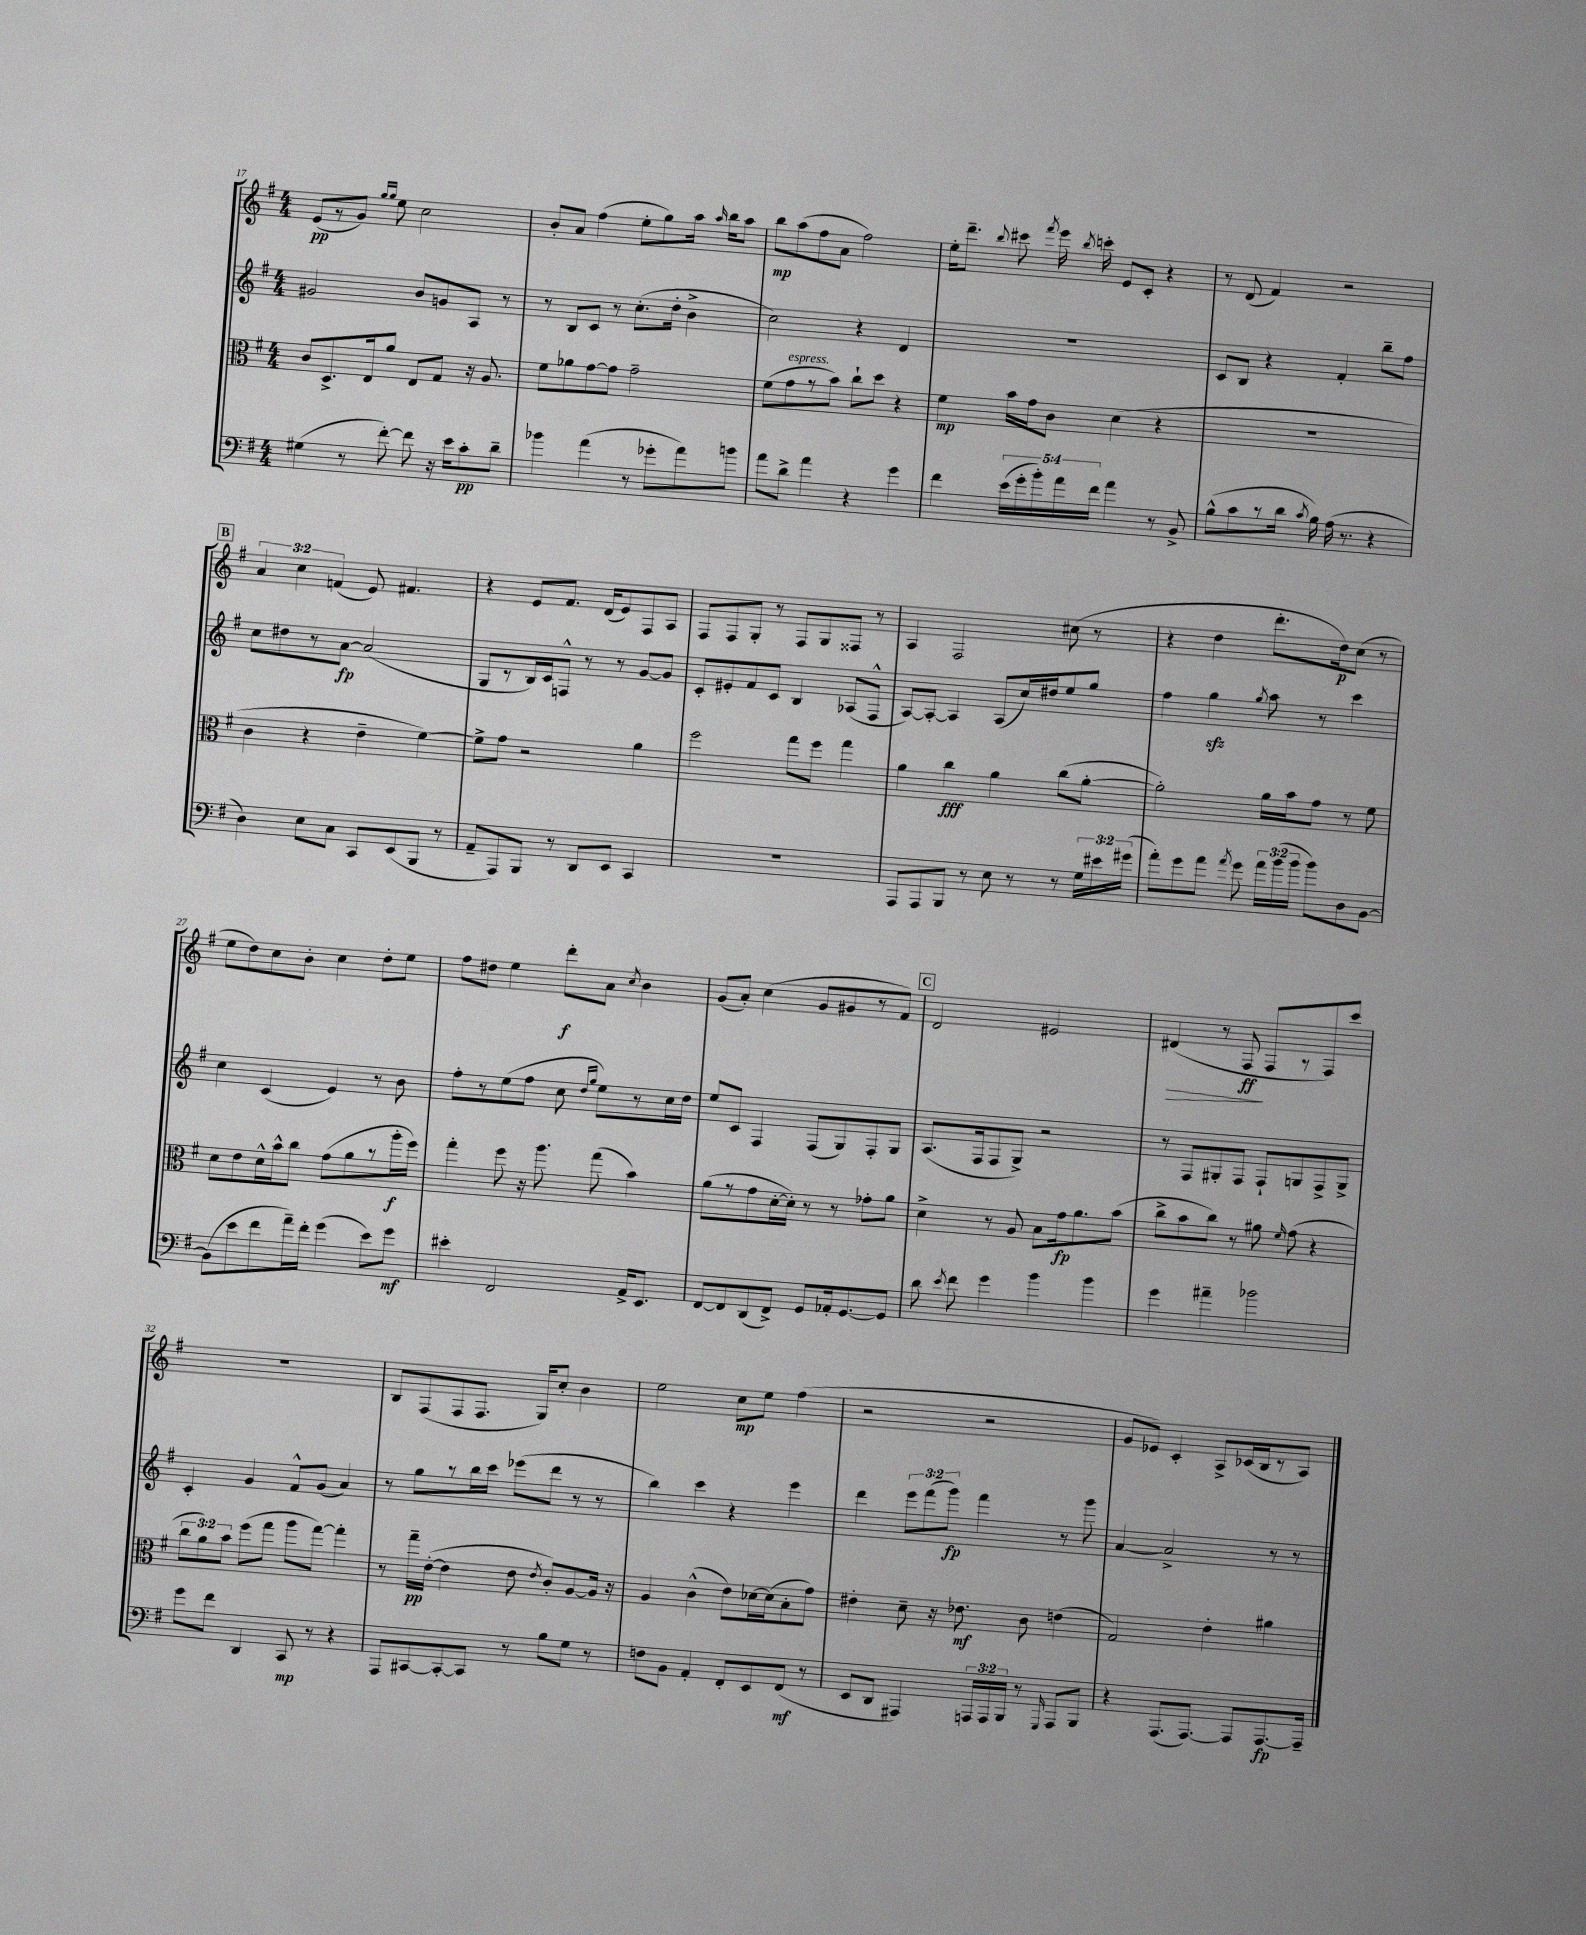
<<
\new StaffGroup <<
\new Staff = "s0" {
    \clef treble \key g \major \numericTimeSignature \time 4/4 \override Staff.TupletNumber.text = #tuplet-number::calc-fraction-text
    \autoBeamOff e'8[\pp( r8 g'8]) \grace { g''16[ g''16] } e''8 c''2 |
    b'8[-. a'8] fis''4( e''8[-. g''8) a''16] \grace { a''16 } b''16[ a''8] |
    b''8[\mp a''8( fis''8 a'8] fis''2) |
    e''16[-. d'''8.]-- \appoggiatura { b''8 } cis'''8 \acciaccatura { fis'''8 } e'''16 \acciaccatura { b''8 } c'''16-. e'8[ c'8]-. r4 |
    r8 d'8( fis'4) r2 |
    \mark \markup { \box "B" } \tuplet 3/2 { a'4 c''4 f'4( } e'8) fis'4. |
    r4 e'8[ fis'8.] d'16[( e'8) fis8 a8] |
    fis8[ fis8 g8]-. r8 fis8[ g8 fisis8] r8 |
    a4 fis2 cis''8( r8 |
    r4 d''4 d'''8.[-. d''16\p) c''8]( r8 |
    e''8[ d''8) c''8 b'8]-. c''4 d''8[-. e''8] |
    fis''8[ dis''8] e''4 d'''8[-.\f a'8] \acciaccatura { c''8 } b'4 |
    g'8[( a'8]-.) c''4( g'8[ gis'8 r8 fis'8]) |
    \mark \markup { \box "C" } d'2 eis'2 |
    dis'4\>( r8 fis8\ff\! fis8[ r8 fis8) c'''8] |
    R1 |
    b8[ fis8( fis8 fis8.] g16[) c''8]-. b'4 |
    e''2 c''8[\mp e''8] fis''4( |
    r2 r2 |
    g'8[ ees'8]) c'4-. a8[-> ces'16( b16 r8 a8]) \bar "|." |
}
\new Staff = "s1" {
    \clef treble \key g \major \numericTimeSignature \time 4/4 \override Staff.TupletNumber.text = #tuplet-number::calc-fraction-text
    \autoBeamOff gis'2 b'8[ g'8 a8] r8 |
    r8 b8[ c'8] r8 c''8.[-.( d''16]-. b'4-> |
    c''2) r4 d'4 |
    R1 |
    c'8[ b8] r4 fis'4-. b''8[-- fis''8] |
    \mark \markup { \box "B" } c''8[ dis''8 r8 a'8]~\fp a'2( |
    g8[ r8 b16) c'16 f8]-^ r8 r8 g'8[~ g'8] |
    c'8[-. eis'8-. fis'8 c'8] b4 aes8[( fis8]-^ |
    a8[~) a8]~-. a4 a8[( c''16) dis''16 e''8 g''8] |
    fis''4 g''4\sfz \acciaccatura { g''8 } a''8 r8 c'''4 |
    c''4 c'4( e'4) r8 b'8 |
    fis''8[-. r8 e''8( fis''8] c''8 \grace { d''16[ g''16] } e''8[) r8 c''16 d''16] |
    e''8[ c'8] fis4 fis8[( g8) fis8-. g8] |
    \mark \markup { \box "C" } a8.[( fis16 fis8 g8]->) r2 |
    r8 fis8[ gis8-. fis8] fis8[-! g8 fis8-> g8]-> |
    c'4-. g'4 fis'8[-^ g'8]( a'4) |
    r8 g''8[ r8 b''16 c'''16] ees'''8[( d'''8] r8 r8 |
    b''4) c'''4 r4 e'''4 |
    d'''4 \tuplet 3/2 { e'''8[ fis'''8( g'''8]\fp) } fis'''4 r8 g'''8 |
    a'4~ a'2-> r8 r8 \bar "|." |
}
\new Staff = "s2" {
    \clef alto \key g \major \numericTimeSignature \time 4/4 \override Staff.TupletNumber.text = #tuplet-number::calc-fraction-text
    \autoBeamOff c'8[ d8.-> e16 a'8] e8[ g8] r16 a8. |
    fis'8[ aes'8 g'8~ g'8] g'2-- |
    fis'8[( g'8^\markup { \italic "espress." } r8 b'8]) c''8[-! d''8] r4 |
    fis'4\mp b'16[ g'16 c'8] d'4( r4 |
    R1 |
    \mark \markup { \box "B" } c'4 r4 e'4-- fis'4~) |
    fis'8[-> g'8] r2 a'4 |
    fis''2 g''8[ fis''8] g''4 |
    a'4 c''4\fff a'4 c''8[( a'8]~-. |
    a'2-.) a'16[ b'16 g'8] r8 fis'8 |
    d'8[ e'8 d'16-^ b'16-^ c''8] g'8[( a'8 r8 a''16-.\f fis''16]) |
    g''4-. fis''8 r16 a''8. g''8( b'4) |
    a'8[( r8 g'8 d'16~-. d'16]-.) r8 r8 ges'8[-. a'8] |
    \mark \markup { \box "C" } d'4-> r8 a8 b8[ g'16\fp a'8. b'8]( |
    c''8[-> b'8 c''8]) r8 ais'8 \grace { fis'16 } g'8( r4 |
    \tuplet 3/2 { c''8[ a'8) b'8] } fis''8[( g''8] a''8[ g''8]~) g''4-. |
    r8 g''16[--\pp e'16]~-.( e'4 e'8 \acciaccatura { e'8 } c'8[-.) a8~ a16] r16 |
    a4 c'4-^( e'8[) des'16~ des'16( b8-. g'8]) |
    eis'4-. d'8-- r16 ees'8.\mf c'8 e'4( |
    g2) e'4-. ais'4 \bar "|." |
}
\new Staff = "s3" {
    \clef bass \key g \major \numericTimeSignature \time 4/4 \override Staff.TupletNumber.text = #tuplet-number::calc-fraction-text
    \autoBeamOff gis4( r8 fis'8~-.) fis'8 r16 e'16[ c'8-.\pp d'8]-- |
    bes'4 a'4( r8 ges'8[-. a'8) b'8] |
    a'8[ d'8]-> a'4 r4 g'4 |
    fis'4 \tuplet 5/4 { e'16[( g'16-. b'16-.) a'16 fis'16] } a'4 r8 b,8-> |
    b8[-^( c'8 r8 d'16] \acciaccatura { c'8 } b16) a16( r8. r4 |
    \mark \markup { \box "B" } d4) e8[ c8] c,8[ e,8( b,,8] r8 |
    a,8[-- a,,8) b,,8] r8 d,8[ e,8] c,4 |
    R1 |
    a,,8[ a,,8 b,,8] r8 e8 r8 r8 \tuplet 3/2 { g16[ eis'16 gis'16]( } |
    a'8[-.) g'8 a'8] \acciaccatura { a'8 } g'8 \tuplet 3/2 { a'16[ b'16( b'16] } b'8[) d8 b,8]~ |
    b,8[( e'8 fis'8 a'16--) fis'16]-. g'4( e'8[) g'8]\mf |
    eis'4-. fis,2 a,16[-> e,8.] |
    fis,8[~ fis,8 d,8( fis,8]->) g,8[ aes,16-. g,8.~ g,8] |
    \mark \markup { \box "C" } d'8 \acciaccatura { e'8 } fis'8 g'4 b'4 b'4 |
    g'4 ais'4-- bes'2 |
    g'8[ fis'8] d,4 c,8\mp r8 r4 |
    a,,8[ cis,8~ cis,8~-. cis,8] r8 b8[ g8] r8 |
    f8[ b,8] a,4-. fis,8[-. e,8 fis,8]\mf( r8 |
    e,8[ d,8] ais,,4) \tuplet 3/2 { a,,16[ a,,16 b,,16] } r8 \grace { g,,16 } a,,8[ b,,8] |
    r4 a,,8.[( a,,8.]~) a,,8[ a,,8.~\fp a,,16]-- \bar "|." |
}
>>
>>
\layout { \context { \Score currentBarNumber = #17 } }
